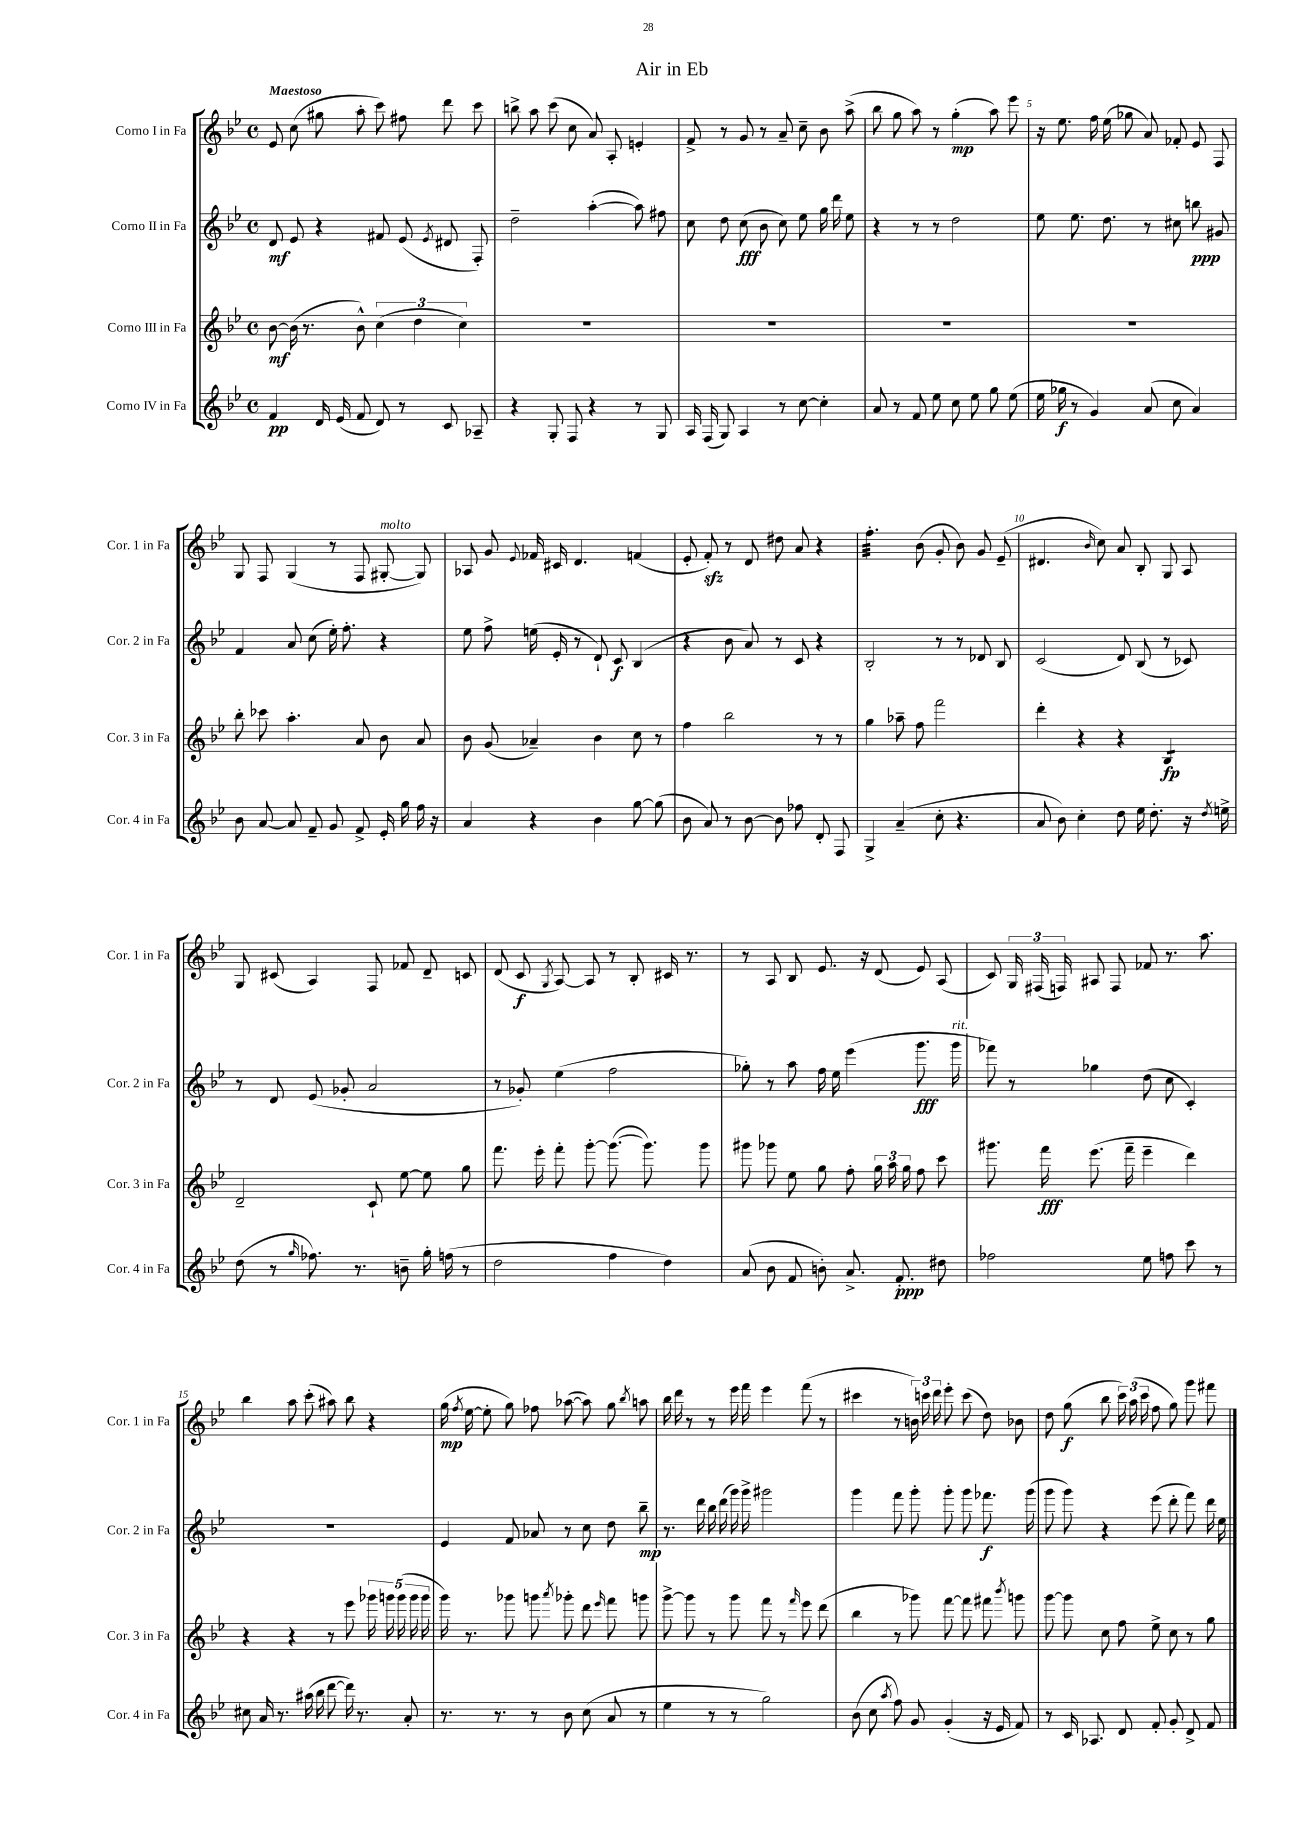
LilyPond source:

\header { title = "Air in Eb" }
<<
\new StaffGroup <<
\new Staff = "s0" \with { instrumentName = "Corno I in Fa" shortInstrumentName = "Cor. 1 in Fa" } {
    \clef treble \key bes \major \defaultTimeSignature \time 4/4 \tempo "Maestoso"
    \autoBeamOff ees'8 c''8( gis''8 a''8-. c'''8) fis''8 d'''8 c'''8 |
    b''8-> a''8 c'''8( c''8 a'8) a8-. e'4-. |
    f'8-> r8 g'8 r8 a'8-- c''8-- bes'8 a''8->( |
    bes''8 g''8 a''8) r8 g''4-.\mp( a''8) ees'''8 |
    r16 ees''8. f''16 ees''16( ges''8 a'8) fes'8-. ees'8 f8 |
    g8 f8 g4( r8 f8 gis8~-.^\markup { \italic "molto" } gis8) |
    aes8 g'8 \appoggiatura { ees'8 } fes'16 cis'16 d'4. f'4( |
    ees'8-. f'8-.\sfz) r8 d'8 dis''8 a'8 r4 |
    f''4.:32-. bes'8( g'8-. bes'8) g'8 ees'8--( |
    dis'4. \grace { bes'16 } c''8) a'8 bes8-. g8 a8 |
    g8 cis'8( a4) f8 fes'8 d'8-- c'8 |
    d'8( c'8\f \acciaccatura { g8 } a8~) a8 r8 bes8-. cis'16 r8. |
    r8 a8 bes8 ees'8. r16 d'8( ees'8) a8( |
    c'8) \tuplet 3/2 { g16 fis16( f16) } ais8 f8 fes'8 r8. a''8. |
    bes''4 a''8 c'''8-.( ais''8) bes''8 r4 |
    g''16\mp( \acciaccatura { f''8 } ees''16~ ees''8-. g''8) fes''8 aes''8~( aes''8) g''8 \acciaccatura { bes''8 } a''8 |
    bes''16 d'''16 r8 r8 ees'''16 f'''16 ees'''4 f'''8( r8 |
    cis'''4 r8 \tuplet 3/2 { b'16) c'''16 d'''16 } ees'''8-. c'''8( d''8) bes'8 |
    d''8 g''8\f( bes''8 \tuplet 3/2 { c'''16) a''16( c'''16 } f''8 g''8) g'''8 fis'''8 \bar "|." |
}
\new Staff = "s1" \with { instrumentName = "Corno II in Fa" shortInstrumentName = "Cor. 2 in Fa" } {
    \clef treble \key bes \major \defaultTimeSignature \time 4/4
    \autoBeamOff d'8\mf ees'8 r4 fis'8 ees'8( \acciaccatura { ees'8 } dis'8 f8-.) |
    d''2-- a''4~-.( a''8) fis''8 |
    c''8 d''8 c''8\fff( bes'8 c''8) ees''8 g''16 d'''16 ees''8 |
    r4 r8 r8 d''2 |
    ees''8 ees''8. d''8. r8 cis''8 b''8\ppp gis'8 |
    f'4 a'8 c''8( ees''16-.) f''8.-. r4 |
    ees''8 f''8-> e''16( ees'16-. r8 d'8-!) c'8\f bes4( |
    r4 bes'8 a'8) r8 c'8 r4 |
    bes2-. r8 r8 des'8 bes8 |
    c'2( d'8) bes8( r8 ces'8) |
    r8 d'8 ees'8( ges'8-. a'2 |
    r8 ges'8-.) ees''4( f''2 |
    ges''8-.) r8 a''8 f''16 ees''16 ees'''4( g'''8.\fff g'''16^\markup { \italic "rit." } |
    fes'''8) r8 ges''4 d''8( c''8 c'4-.) |
    R1 |
    ees'4 f'8 aes'8 r8 c''8 d''8 bes''8--\mp |
    r8. d'''16 bes''16 d'''16( g'''16) g'''16-> gis'''2 |
    g'''4 f'''8 g'''8-. g'''8-. g'''8 fes'''8.\f g'''16( |
    g'''8 g'''8) r4 ees'''8( d'''8-. f'''8) d'''16 ees''16 \bar "|." |
}
\new Staff = "s2" \with { instrumentName = "Corno III in Fa" shortInstrumentName = "Cor. 3 in Fa" } {
    \clef treble \key bes \major \defaultTimeSignature \time 4/4
    \autoBeamOff bes'8~\mf bes'16( r8. bes'8-^) \tuplet 3/2 { c''4( d''4 c''4) } |
    R1 |
    R1 |
    R1 |
    R1 |
    bes''8-. ces'''8 a''4.-. a'8 bes'8 a'8 |
    bes'8 g'8( aes'4--) bes'4 c''8 r8 |
    f''4 bes''2 r8 r8 |
    g''4 aes''8-- f''8 f'''2 |
    d'''4-. r4 r4 bes4:8\fp |
    d'2-- c'8-! ees''8~ ees''8 g''8 |
    f'''8. ees'''16-. f'''8-. g'''8~-. g'''8.~( g'''8.) g'''8 |
    gis'''8 ges'''8 ees''8 g''8 f''8-. \tuplet 3/2 { g''16 a''16 g''16 } f''8 c'''8 |
    gis'''8. f'''16\fff ees'''8.( f'''16-- ees'''4-- d'''4) |
    r4 r4 r8 ees'''8 \tuplet 5/4 { ges'''16 g'''16 g'''16( g'''16 g'''16 } |
    g'''16) r8. ges'''8 g'''8 \acciaccatura { a'''8 } ges'''8-. d'''8 \grace { ees'''16 } f'''8 g'''8 |
    g'''8~-> g'''8 r8 g'''8 f'''8 r8 \grace { f'''16 } ees'''8 d'''8( |
    bes''4 r8 ges'''8) f'''8~ f'''8 fis'''8 \acciaccatura { bes'''8 } g'''8 |
    g'''8~ g'''8 c''8 f''8 ees''8-> c''8 r8 g''8 \bar "|." |
}
\new Staff = "s3" \with { instrumentName = "Corno IV in Fa" shortInstrumentName = "Cor. 4 in Fa" } {
    \clef treble \key bes \major \defaultTimeSignature \time 4/4
    \autoBeamOff f'4\pp d'16 ees'16( f'8 d'8) r8 c'8 aes8-- |
    r4 g8-. f8 r4 r8 g8 |
    a16 f16( g8) a4 r8 c''8~ c''4-. |
    a'8 r8 f'8 ees''8 c''8 ees''8 g''8 ees''8( |
    ees''16 ges''16\f r8 g'4) a'8( c''8 a'4) |
    bes'8 a'8~ a'8 f'8-- g'8 f'8-> ees'16-. g''16 f''16 r16 |
    a'4 r4 bes'4 g''8~ g''8( |
    bes'8 a'8) r8 bes'8~ bes'8 fes''8 d'8-. f8 |
    g4-> a'4--( c''8-. r4. |
    a'8 bes'8) c''4-. d''8 ees''16 d''8.-. r16 \acciaccatura { d''8 } e''16-> |
    d''8( r8 \grace { g''16 } fes''8.) r8. b'8-- g''16-. f''16( r8 |
    d''2 f''4 d''4) |
    a'8( bes'8 f'8 b'8-.) a'8.-> f'8.-.\ppp dis''8 |
    fes''2 ees''8 f''8 c'''8 r8 |
    cis''8 a'16 r8. ais''16( bes''16 d'''8~ d'''16) r8. a'8-. |
    r8. r8. r8 bes'8 c''8( a'8 r8 |
    ees''4 r8 r8 g''2) |
    bes'8( c''8 \acciaccatura { a''8 } f''8) g'8 g'4-.( r16 ees'16 f'8) |
    r8 c'16 aes8. d'8 f'8-. g'8-. d'8-> f'8 \bar "|." |
}
>>
>>
\layout { \context { \Score \override BarNumber.break-visibility = ##(#f #t #t) barNumberVisibility = #(every-nth-bar-number-visible 5) } }
